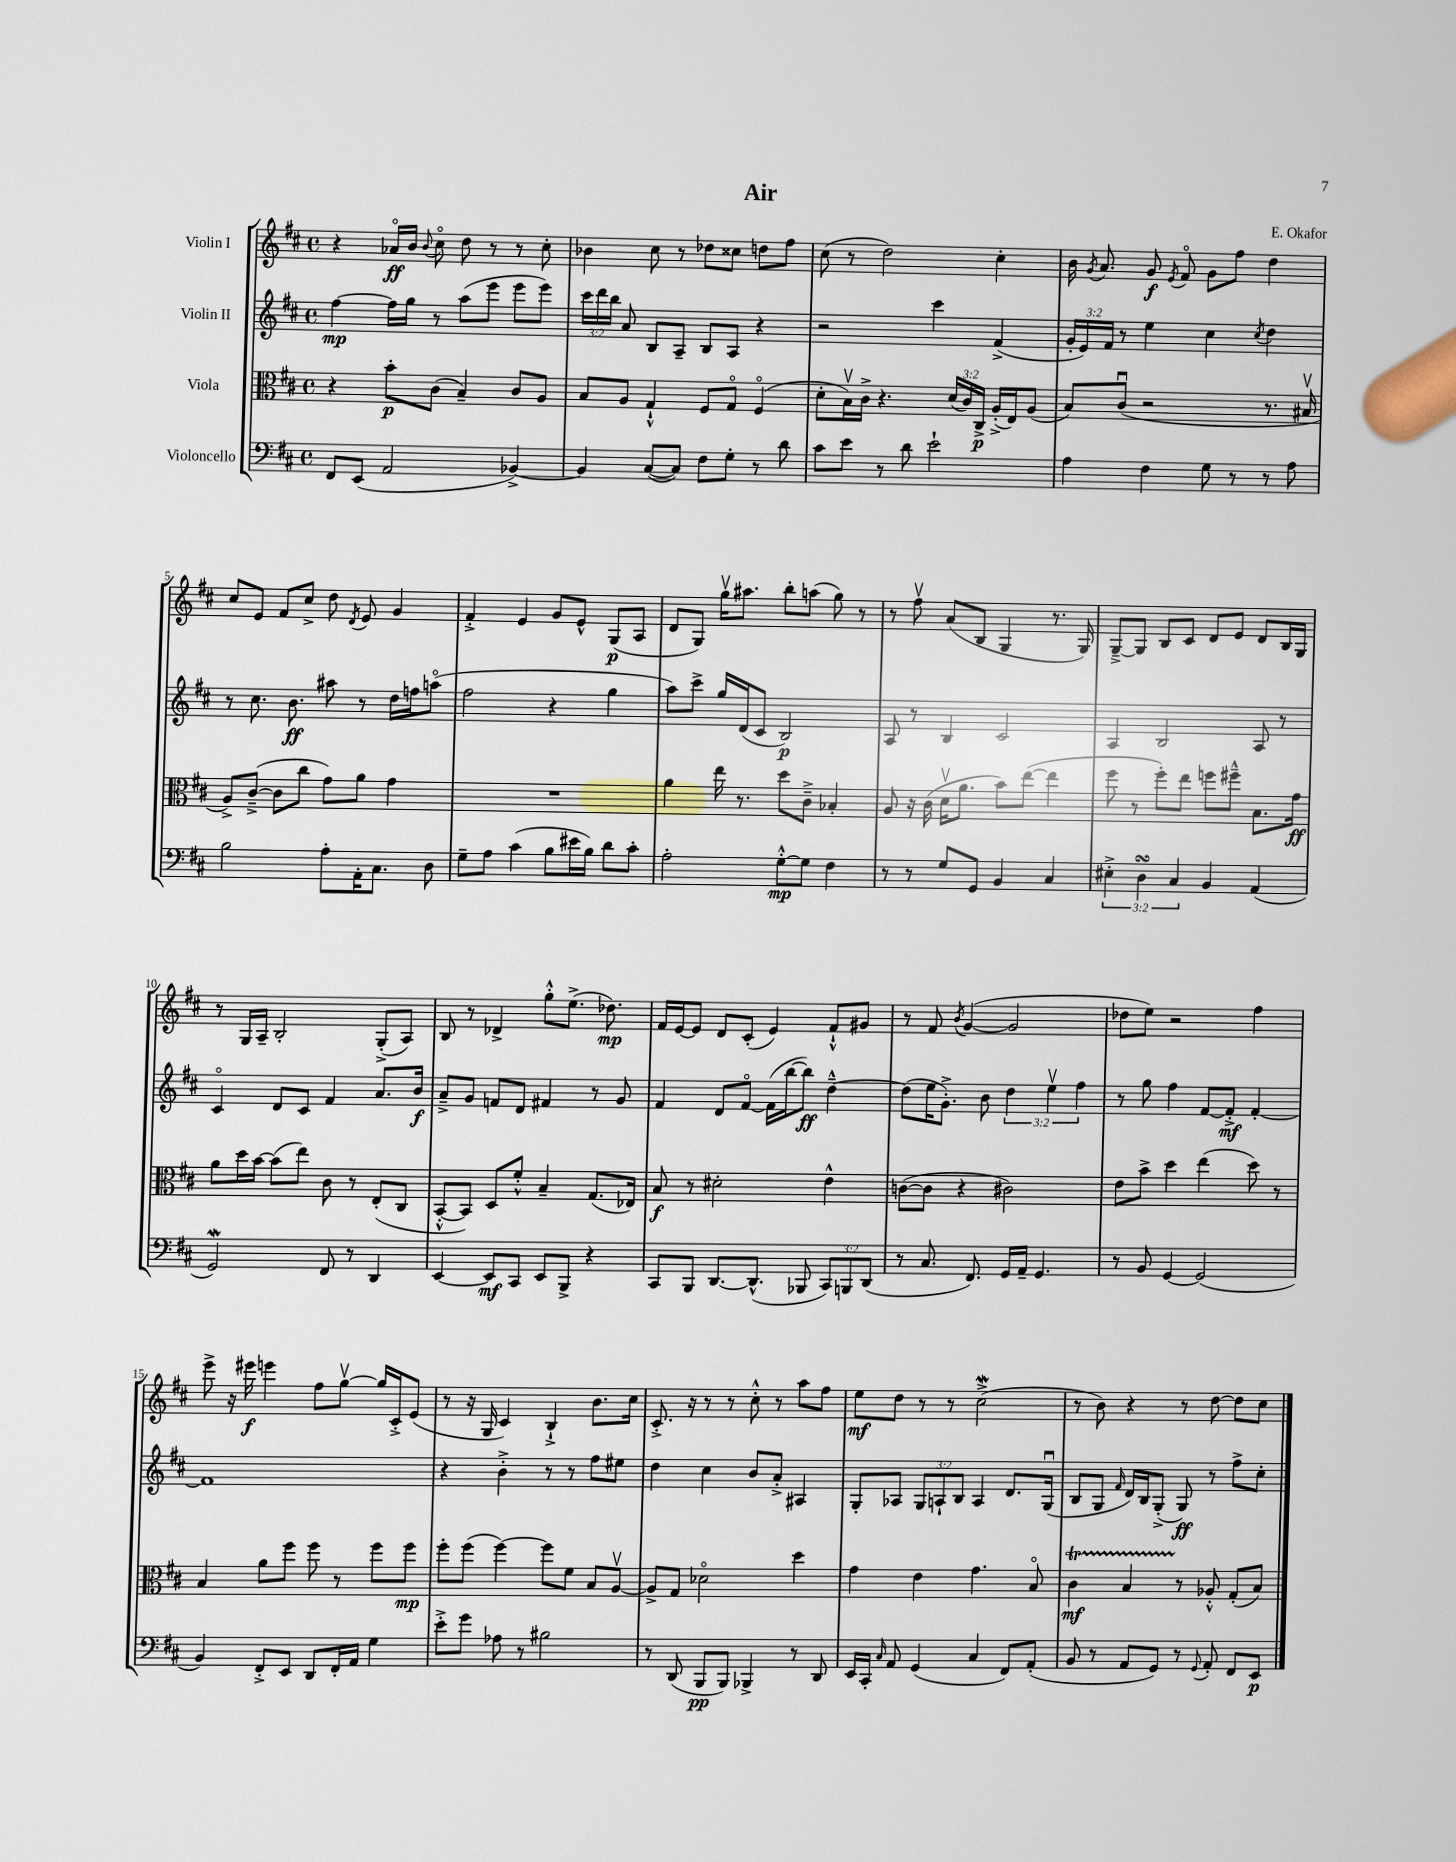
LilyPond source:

\header { title = "Air" composer = "E. Okafor" }
<<
\new StaffGroup <<
\new Staff = "s0" \with { instrumentName = "Violin I" } {
    \clef treble \key d \major \defaultTimeSignature \time 4/4
    \autoBeamOff r4 aes'16[\flageolet\ff b'16] \appoggiatura { b'8 } cis''8\flageolet d''8 r8 r8 cis''8-. |
    bes'4 cis''8 r8 des''8[ cisis''8] d''8[ fis''8] |
    cis''8( r8 d''2) cis''4-. |
    b'16 \acciaccatura { g'8 } a'8. g'8\f \acciaccatura { e'8 } fis'8\flageolet g'8[ fis''8] d''4 |
    cis''8[ e'8] fis'8[ cis''8]-> d''8 \acciaccatura { d'8 } e'8 g'4 |
    fis'4-.-> e'4 g'8[ e'8]-^ g8[\p( a8] |
    d'8[ g8]) g''16[\upbow ais''8.] b''8[-. a''8]( g''8) r8 |
    r8 fis''8\upbow a'8[( b8] g4 r8. g16) |
    g8[~---> g8] b8[ cis'8] d'8[ e'8] d'8[ b16 g16] |
    r8 g16[ a16]-- b2-. g8[-.->( a8]) |
    b8 r8 des'4-> g''8[-.-^ e''8.]->( des''8.\mp) |
    fis'16[ e'16~ e'8] d'8[ cis'8]-.( e'4) fis'8[-!-^ gis'8] |
    r8 fis'8 \acciaccatura { b'8 } g'4~( g'2 |
    des''8[ e''8]) r2 fis''4 |
    e'''8-> r16 eis'''16\f e'''4 fis''8[ g''8]~\upbow g''16[ cis'16-.-> e'8]( |
    r8 r16 g16 cis'4) b4-!-> b'8.[ cis''16] |
    cis'8.-.-> r16 r8 r8 cis''8-.-^ r8 a''8[ fis''8] |
    e''8[\mf d''8] r8 r8 cis''2->\mordent( |
    r8 b'8) r4 r8 d''8~ d''8[ cis''8] \bar "|." |
}
\new Staff = "s1" \with { instrumentName = "Violin II" } {
    \clef treble \key d \major \defaultTimeSignature \time 4/4 \override Staff.TupletNumber.text = #tuplet-number::calc-fraction-text
    \autoBeamOff fis''4~\mp fis''16[ g''16] r8 a''8[( e'''8] e'''8[ e'''8]) |
    \tuplet 3/2 { cis'''16[ d'''16 b''16] } a'8 b8[ a8]-- b8[ a8] r4 |
    r2 cis'''4 fis'4->( |
    \tuplet 3/2 { g'16[-. e'16) fis'16] } r8 e''4 cis''4 \acciaccatura { cis''8 } d''4 |
    r8 cis''8. b'8.\ff ais''8 r8 d''16[ f''16 a''8]\flageolet( |
    fis''2 r4 g''4 |
    a''8[) cis'''8]-> g''16[ d'16( cis'8] b2\p) |
    a8 r8 b4 cis'2 |
    a4 b2 a8 r8 |
    cis'4\flageolet d'8[ cis'8] fis'4 a'8.[ b'16]\f |
    a'8[---> g'8] f'8[ d'8] fis'4 r8 g'8 |
    fis'4 d'8[ fis'8]~\flageolet fis'16[( b''16~ b''8]\ff) d''4~---^ |
    d''8[( e''16 g'8.]-.->) b'8 \tuplet 3/2 { d''4 e''4\upbow fis''4 } |
    r8 g''8 fis''4 fis'8[~ fis'8]-.->\mf fis'4~-. |
    fis'1 |
    r4 b'4-.-> r8 r8 fis''8[ eis''8] |
    d''4 cis''4 b'8[ a'8]-.-> ais4 |
    g8[-. aes8] \tuplet 3/2 { g8[ a8-! b8] } a4 d'8.[ g16]\downbow( |
    b8[ g8] \grace { fis'16 } d'16[) b16 g8]-.->( g8\ff) r8 fis''8[-> cis''8]-. \bar "|." |
}
\new Staff = "s2" \with { instrumentName = "Viola" } {
    \clef alto \key d \major \defaultTimeSignature \time 4/4 \override Staff.TupletNumber.text = #tuplet-number::calc-fraction-text
    \autoBeamOff r4 b'8[-.\p cis'8]( b4--) cis'8[ a8] |
    b8[ a8] g4-!-^ fis8[ g8]\flageolet fis4\flageolet( |
    d'8[-. b16\upbow) cis'16]-> r4. \tuplet 3/2 { d'16[( cis'16) cis16]->\p } a16[-.->( e16) a8]( |
    b8[) cis'8]\downbow( r2 r8. bis16\upbow |
    a8[->) cis'8]~--->( cis'8[ cis''8] g'8[) a'8] g'4 |
    R1 |
    a'4 e''16 r8. d''8[ cis'8]---> bes4-. |
    a8 r16 cis'16( d'16[\upbow a'8.] b'8[) e''8]~( e''4 |
    fis''8 r8 fis''8[-.) e''8] f''8[ fis''8]---^ b8.[ g'16]\ff |
    a'8[ d''16 b'16]~ b'8[( e''8]) cis'8 r8 e8[-.( cis8] |
    b,8[~-.-^ b,8]) d8[ fis'8]-.-^ b4-- g8.[( ees16]) |
    b8\f r8 dis'2-. e'4-^ |
    c'8[~( c'8] r4 cis'2) |
    e'8[ b'8]-> d''4 e''4( d''8) r8 |
    b4 a'8[ fis''8] fis''8 r8 fis''8[ fis''8]\mp |
    fis''8[-. fis''8]( fis''4~) fis''8[ fis'8] b8[ a8]~\upbow |
    a8[-> g8] des'2\flageolet d''4 |
    g'4 e'4 g'4. b8\flageolet |
    cis'4\startTrillSpan\mf b4 r8\stopTrillSpan aes8-.-^ g8[-.( b8]) \bar "|." |
}
\new Staff = "s3" \with { instrumentName = "Violoncello" } {
    \clef bass \key d \major \defaultTimeSignature \time 4/4 \override Staff.TupletNumber.text = #tuplet-number::calc-fraction-text
    \autoBeamOff fis,8[ e,8]( a,2 bes,4~->) |
    bes,4 cis8[~( cis8]) fis8[ g8]-. r8 d'8 |
    cis'8[ e'8] r8 d'8 e'2-! |
    a4 fis4 g8 r8 r8 a8 |
    b2 a8[-. a,16-. cis8.] d8 |
    g8[-- a8] cis'4( b8[ eis'16 b16]) d'8[ cis'8]-. |
    a2-. g8[~-.-^\mp g8] fis4 |
    r8 r8 g8[ g,8] b,4 cis4 |
    \tuplet 3/2 { eis4-.-> d4\turn cis4 } b,4 a,4( |
    g,2\mordent) fis,8 r8 d,4 |
    e,4~ e,8[\mf cis,8] e,8[ b,,8]-> r4 |
    cis,8[ b,,8] d,8.[~ d,8.]-^( bes,,8 \tuplet 3/2 { cis,8[) b,,8 d,8]( } |
    r8 cis8. fis,8.) g,16[ a,16]-- g,4. |
    r8 b,8 g,4~ g,2( |
    b,4) fis,8[-.-> e,8] d,8[ fis,16-. a,16] g4 |
    e'8[-.-> g'8] aes8 r8 bis2 |
    r8 d,8( b,,8[\pp b,,8]) bes,,4-> r8 d,8 |
    e,16[ cis,16]-. \grace { cis16 } a,8 g,4( cis4 fis,8[) a,8]-.( |
    b,8 r8 a,8[ g,8]) r8 \appoggiatura { g,8 } a,8-. fis,8[ e,8]\p \bar "|." |
}
>>
>>
